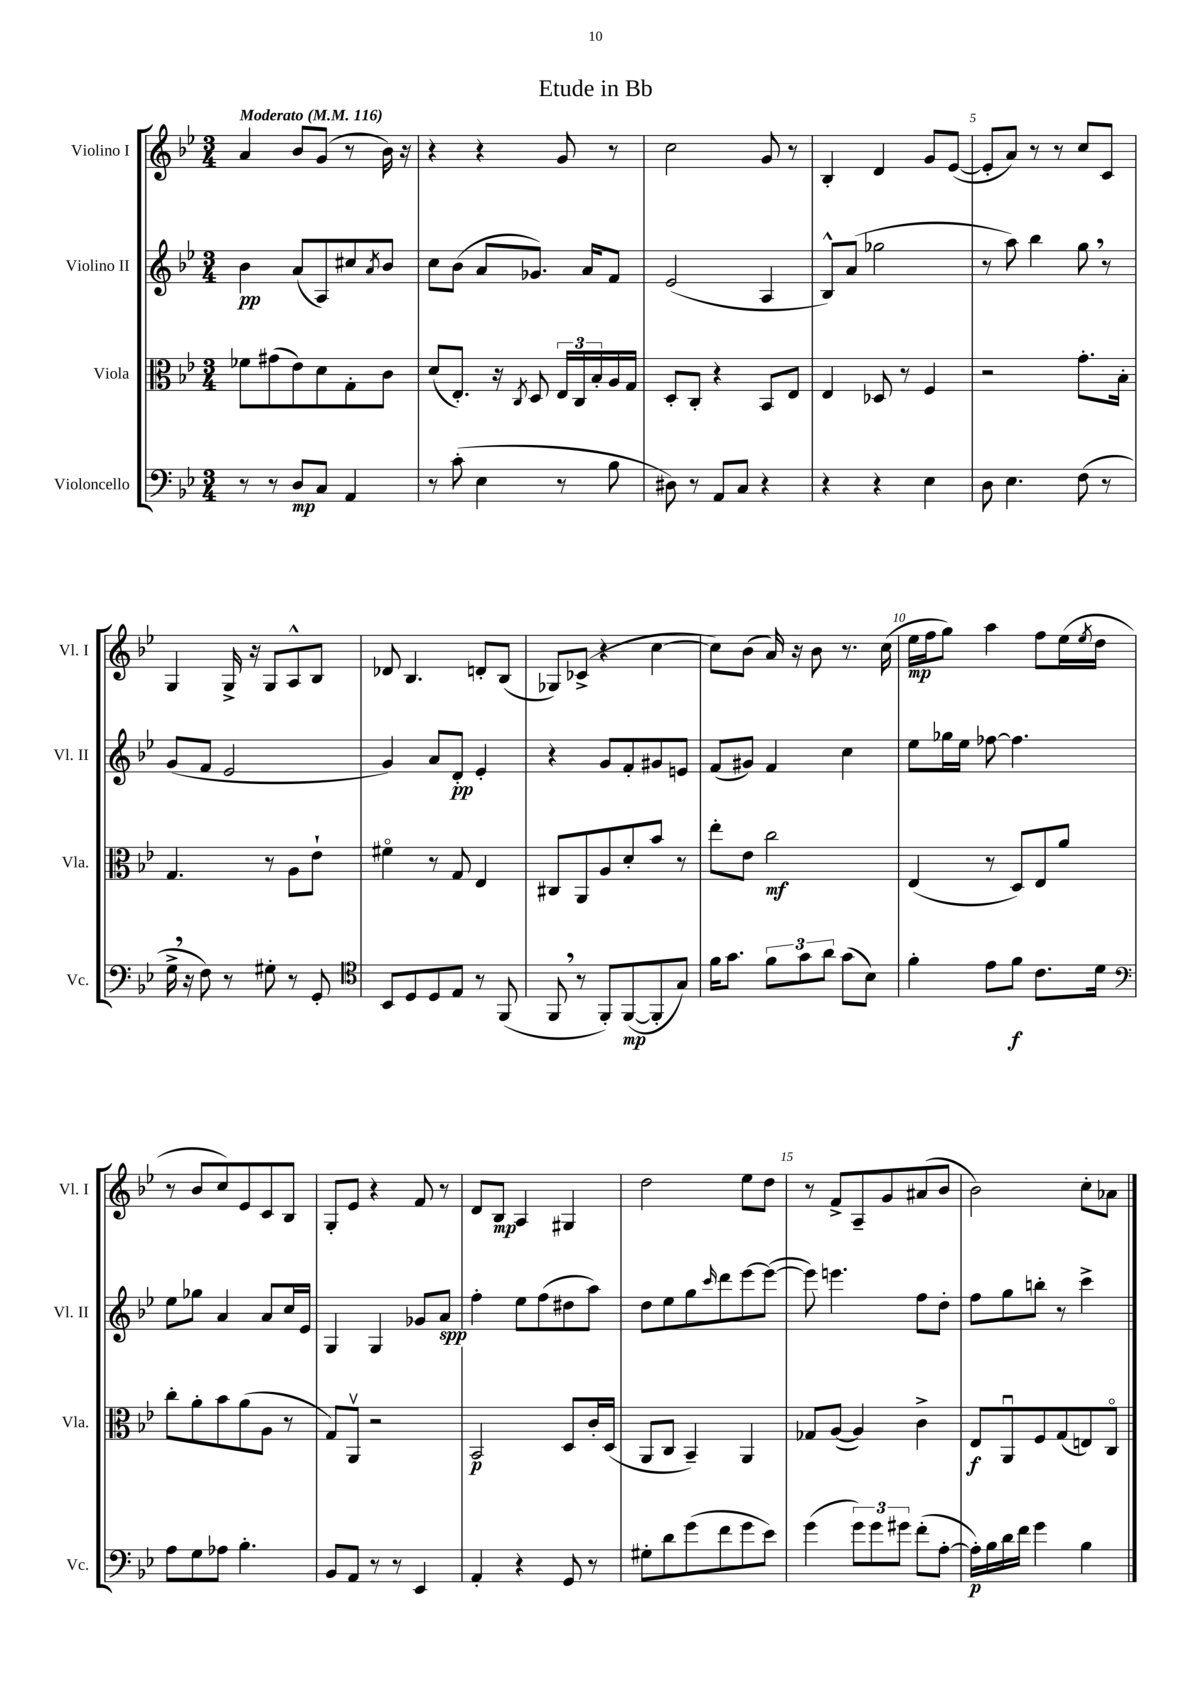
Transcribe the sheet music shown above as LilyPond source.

\header { title = "Etude in Bb" }
<<
\new StaffGroup <<
\new Staff = "s0" \with { instrumentName = "Violino I" shortInstrumentName = "Vl. I" } {
    \clef treble \key bes \major \numericTimeSignature \time 3/4 \tempo "Moderato" 4 = 116
    a'4 bes'8 g'8( r8 bes'16) r16 |
    r4 r4 g'8 r8 |
    c''2 g'8 r8 |
    bes4-. d'4 g'8 ees'8~( |
    ees'8-. a'8) r8 r8 c''8 c'8 |
    g4 g16-> r16 g8 a8-^ bes8 |
    des'8 bes4. d'8-. bes8( |
    ges8) ces'8->( r4 c''4~ |
    c''8) bes'8( a'16) r16 bes'8 r8. c''16( |
    ees''16\mp f''16 g''8) a''4 f''8 ees''16( \acciaccatura { ees''8 } d''16 |
    r8 bes'8 c''8) ees'8 c'8 bes8 |
    g8-. ees'8 r4 f'8 r8 |
    d'8 bes8\mp a4 gis4 |
    d''2 ees''8 d''8 |
    r8 f'8-> a8-- g'8 ais'8( bes'8 |
    bes'2) c''8-. aes'8 \bar "|." |
}
\new Staff = "s1" \with { instrumentName = "Violino II" shortInstrumentName = "Vl. II" } {
    \clef treble \key bes \major \numericTimeSignature \time 3/4
    bes'4\pp a'8( a8) cis''8 \acciaccatura { a'8 } bes'8 |
    c''8 bes'8( a'8 ges'8.) a'16 f'8 |
    ees'2( a4 |
    bes8-^) a'8( ges''2 |
    r8 a''8) bes''4 g''8 \breathe r8 |
    g'8( f'8 ees'2 |
    g'4) a'8 d'8-.\pp ees'4-. |
    r4 g'8 f'8-. gis'8 e'8 |
    f'8( gis'8) f'4 c''4 |
    ees''8 ges''16 ees''16 fes''8~ fes''4. |
    ees''8 ges''8 a'4 a'8 c''16 ees'16 |
    g4 g4 ges'8 a'8\spp |
    f''4-. ees''8 f''8( dis''8 a''8) |
    d''8 ees''8 g''8 \grace { c'''16 } d'''8 ees'''8~ ees'''8~( |
    ees'''8) e'''4. f''8 d''8-. |
    f''8 g''8 b''8-. r8 c'''4-> \bar "|." |
}
\new Staff = "s2" \with { instrumentName = "Viola" shortInstrumentName = "Vla." } {
    \clef alto \key bes \major \numericTimeSignature \time 3/4
    fes'8 gis'8( ees'8) d'8 g8-. c'8 |
    d'8( ees8.-.) r16 \acciaccatura { c8 } d8 \tuplet 3/2 { ees16 c16 bes16-. } a16 g16 |
    d8-. c8-. r4 bes,8 ees8 |
    ees4 des8 r8 f4 |
    r2 g'8.-. bes16-. |
    g4. r8 a8 ees'8-! |
    fis'4\flageolet r8 g8 ees4 |
    cis8 a,8 a8 d'8-. bes'8 r8 |
    ees''8-. ees'8 c''2\mf |
    ees4( r8 d8) ees8 a'8 |
    c''8-. a'8-. bes'8 a'8( a8 r8 |
    g8) a,8\upbow r2 |
    bes,2\p d8 c'16-. d16( |
    a,8 c8 bes,4--) a,4 |
    ges8 a8~( a4) c'4-> |
    ees8\f a,8\downbow f8 g8( e8) c8\flageolet \bar "|." |
}
\new Staff = "s3" \with { instrumentName = "Violoncello" shortInstrumentName = "Vc." } {
    \clef bass \key bes \major \numericTimeSignature \time 3/4
    r8 r8 d8\mp c8 a,4 |
    r8 c'8-.( ees4 r8 bes8 |
    dis8) r8 a,8 c8 r4 |
    r4 r4 ees4 |
    d8 ees4. f8( r8 |
    g16-> \breathe r16 f8) r8 gis8-. r8 g,8-. |
    \clef tenor bes,8 d8 d8 ees8 r8 f,8( |
    f,8 \breathe r8 f,8-.) f,8~\mp( f,8-. g8) |
    f'16 g'8. \tuplet 3/2 { f'8 g'8 a'8 } g'8( bes8) |
    f'4-. ees'8 f'8\f c'8. d'16 |
    \clef bass a8 g8 aes8 bes4.-. |
    bes,8 a,8 r8 r8 ees,4 |
    a,4-. r4 g,8 r8 |
    gis8-. d'8 g'8( f'8 g'8 ees'8) |
    g'4( \tuplet 3/2 { g'8) g'8 gis'8 } f'8-.( a8~-. |
    a16-.\p) bes16 d'16 f'16 g'4 bes4 \bar "|." |
}
>>
>>
\layout { \context { \Score \override BarNumber.break-visibility = ##(#f #t #t) barNumberVisibility = #(every-nth-bar-number-visible 5) } }
